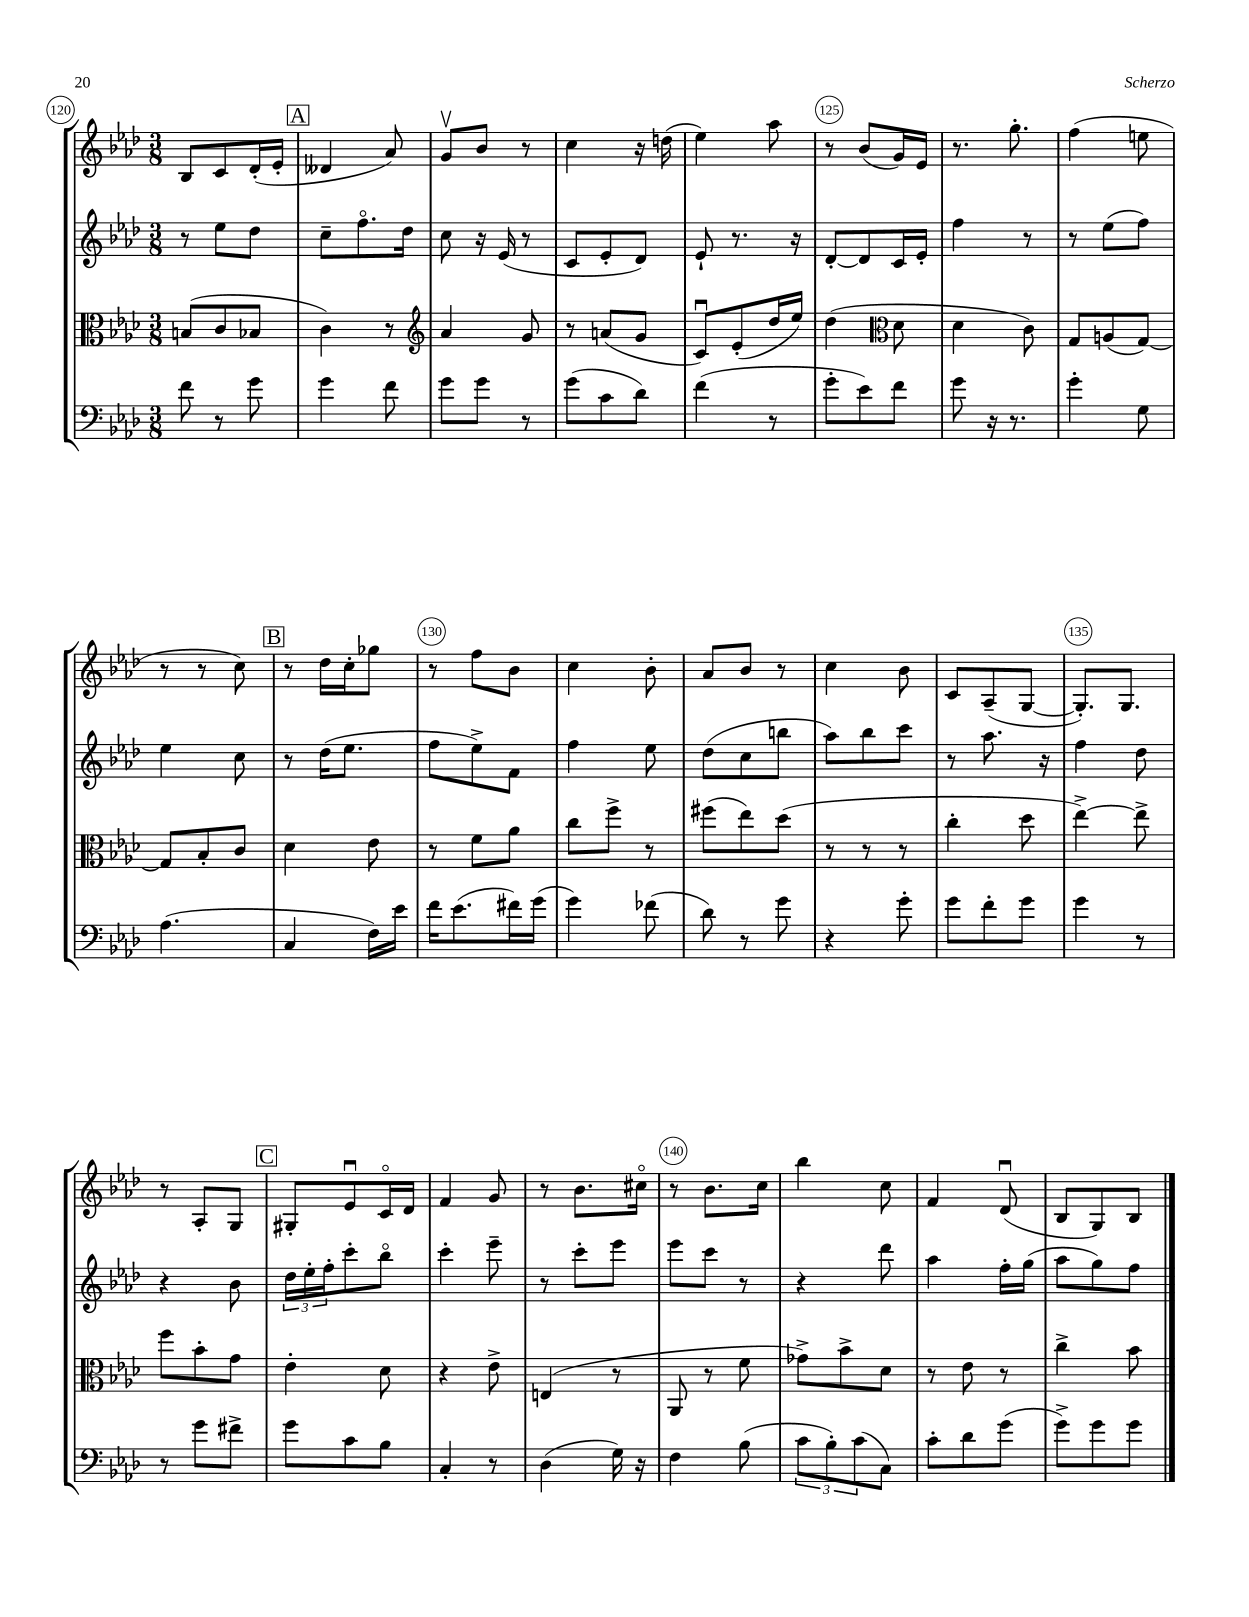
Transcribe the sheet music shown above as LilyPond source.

<<
\new StaffGroup <<
\new Staff = "s0" {
    \clef treble \key aes \major \numericTimeSignature \time 3/8
    bes8 c'8 des'16-.( ees'16-. |
    \mark \markup { \box "A" } deses'4 aes'8) |
    g'8\upbow bes'8 r8 |
    c''4 r16 d''16( |
    ees''4) aes''8 |
    r8 bes'8( g'16) ees'16 |
    r8. g''8.-. |
    f''4( e''8 |
    r8 r8 c''8) |
    \mark \markup { \box "B" } r8 des''16 c''16-. ges''8 |
    r8 f''8 bes'8 |
    c''4 bes'8-. |
    aes'8 bes'8 r8 |
    c''4 bes'8 |
    c'8 aes8--( g8~ |
    g8.-.) g8. |
    r8 aes8-. g8 |
    \mark \markup { \box "C" } gis8-. ees'8\downbow c'16\flageolet des'16 |
    f'4 g'8 |
    r8 bes'8. cis''16\flageolet |
    r8 bes'8. c''16 |
    bes''4 c''8 |
    f'4 des'8\downbow( |
    bes8 g8) bes8 \bar "|." |
}
\new Staff = "s1" {
    \clef treble \key aes \major \numericTimeSignature \time 3/8
    r8 ees''8 des''8 |
    \mark \markup { \box "A" } c''8-- f''8.\flageolet des''16 |
    c''8 r16 ees'16( r8 |
    c'8 ees'8-. des'8) |
    ees'8-! r8. r16 |
    des'8~-. des'8 c'16 ees'16-. |
    f''4 r8 |
    r8 ees''8( f''8) |
    ees''4 c''8 |
    \mark \markup { \box "B" } r8 des''16( ees''8. |
    f''8 ees''8->) f'8 |
    f''4 ees''8 |
    des''8( c''8 b''8 |
    aes''8) bes''8 c'''8 |
    r8 aes''8. r16 |
    f''4 des''8 |
    r4 bes'8 |
    \mark \markup { \box "C" } \tuplet 3/2 { des''16 ees''16-. f''16-. } c'''8-. bes''8\flageolet |
    c'''4-. ees'''8-- |
    r8 c'''8-. ees'''8 |
    ees'''8 c'''8 r8 |
    r4 des'''8 |
    aes''4 f''16-. g''16( |
    aes''8 g''8) f''8 \bar "|." |
}
\new Staff = "s2" {
    \clef alto \key aes \major \numericTimeSignature \time 3/8
    b8( c'8 bes8 |
    \mark \markup { \box "A" } c'4) r8 |
    \clef treble aes'4 g'8 |
    r8 a'8( g'8 |
    c'8\downbow) ees'8-.( des''16 ees''16) |
    des''4( \clef alto des'8 |
    des'4 c'8) |
    g8 a8( g8~) |
    g8 bes8-. c'8 |
    \mark \markup { \box "B" } des'4 ees'8 |
    r8 f'8 aes'8 |
    c''8 f''8-> r8 |
    fis''8( ees''8) des''8( |
    r8 r8 r8 |
    c''4-. des''8 |
    ees''4~->) ees''8-> |
    f''8 bes'8-. g'8 |
    \mark \markup { \box "C" } ees'4-. des'8 |
    r4 ees'8-> |
    e4( r8 |
    aes,8 r8 f'8 |
    ges'8->) bes'8-> des'8 |
    r8 ees'8 r8 |
    c''4-> bes'8 \bar "|." |
}
\new Staff = "s3" {
    \clef bass \key aes \major \numericTimeSignature \time 3/8
    f'8 r8 g'8 |
    \mark \markup { \box "A" } g'4 f'8 |
    g'8 g'8 r8 |
    g'8( c'8 des'8) |
    f'4( r8 |
    g'8-. ees'8) f'8 |
    g'8 r16 r8. |
    g'4-. g8 |
    aes4.( |
    \mark \markup { \box "B" } c4 f16) ees'16 |
    f'16 ees'8.( fis'16) g'16( |
    g'4) fes'8( |
    des'8) r8 g'8 |
    r4 g'8-. |
    g'8 f'8-. g'8 |
    g'4 r8 |
    r8 g'8 fis'8-> |
    \mark \markup { \box "C" } g'8 c'8 bes8 |
    c4-. r8 |
    des4( g16) r16 |
    f4 bes8( |
    \tuplet 3/2 { c'8 bes8-.) c'8( } c8) |
    c'8-. des'8 g'8( |
    g'8->) g'8 g'8 \bar "|." |
}
>>
>>
\layout { \context { \Score currentBarNumber = #120 \override BarNumber.break-visibility = ##(#f #t #t) barNumberVisibility = #(every-nth-bar-number-visible 5) \override BarNumber.stencil = #(make-stencil-circler 0.1 0.3 ly:text-interface::print) } }
